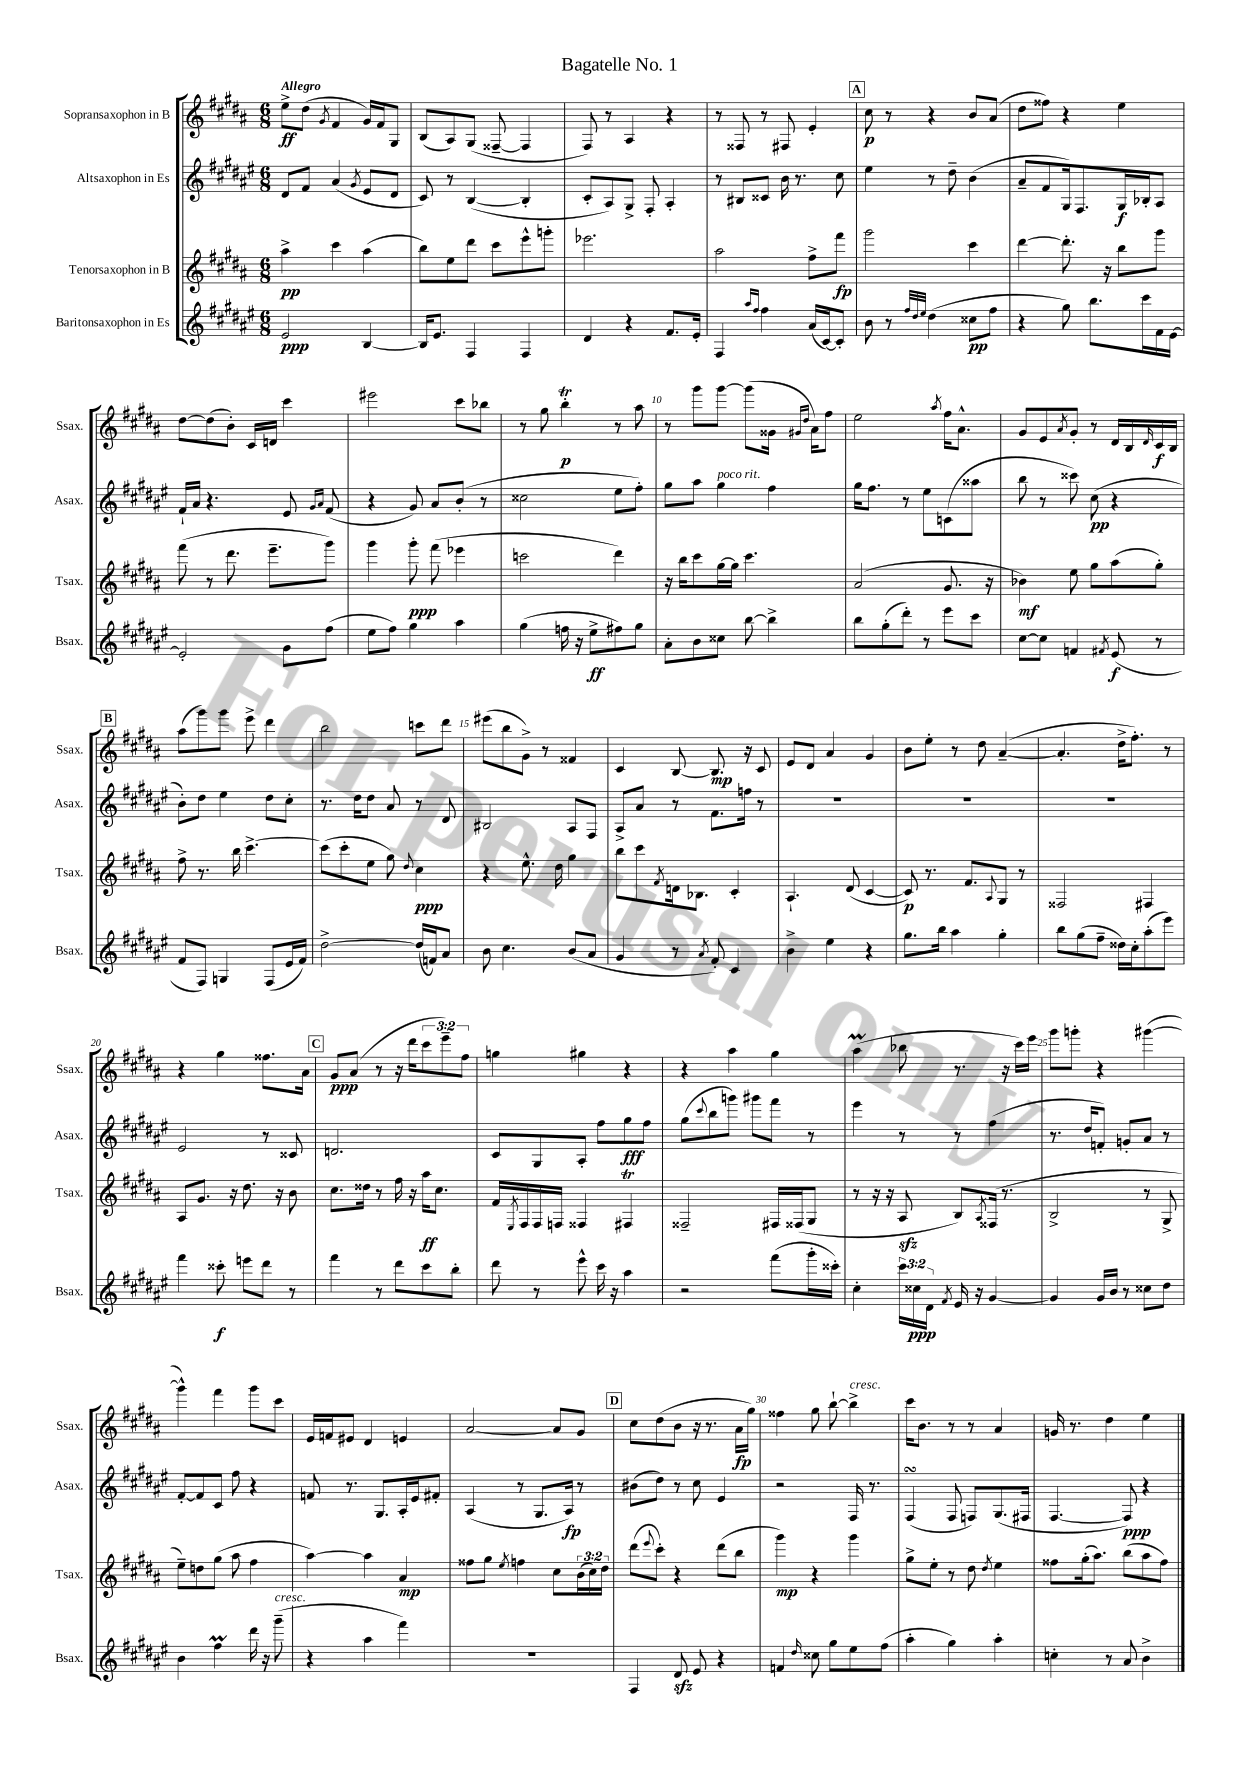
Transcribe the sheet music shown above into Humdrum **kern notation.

**kern	**dynam	**kern	**dynam	**kern	**dynam	**kern	**dynam
*part4	*part4	*part3	*part3	*part2	*part2	*part1	*part1
*staff4	*staff4	*staff3	*staff3	*staff2	*staff2	*staff1	*staff1
*I"Baritonsaxophon in Es	*	*I"Tenorsaxophon in B	*	*I"Altsaxophon in Es	*	*I"Sopransaxophon in B	*
*I'Bsax.	*	*I'Tsax.	*	*I'Asax.	*	*I'Ssax.	*
*clefG2	*	*clefG2	*	*clefG2	*	*clefG2	*
*k[f#c#g#d#a#e#]	*	*k[f#c#g#d#a#]	*	*k[f#c#g#d#a#e#]	*	*k[f#c#g#d#a#]	*
*M6/8	*	*M6/8	*	*M6/8	*	*M6/8	*
=1	=1	=1	=1	=1	=1	=1	=1
!	!	!	!	!	!	!LO:TX:a:B:t=Allegro	!
2e#/	ppp	4aa#^\	pp	8d#/L	.	8ee^\L	ff
.	.	.	.	8f#/J	.	(8dd#\J	.
.	.	.	.	.	.	8qg#/	.
.	.	4ccc#\	.	(4a#/	.	4f#/	.
.	.	.	.	8qg#/	.	.	.
[4B/	.	(4aa#\	.	8e#/L	.	16g#/LL)	.
.	.	.	.	.	.	16f#/J	.
.	.	.	.	8d#/J	.	8G#/J	.
=2	=2	=2	=2	=2	=2	=2	=2
16B/KL]	.	8bb\L)	.	8c#/)	.	(8B/L	.
8.e#/J	.	.	.	.	.	.	.
.	.	8ee\	.	8r	.	8A#/)	.
4F#/	.	8ddd#\J	.	([4B/	.	(8G#/J	.
.	.	8ccc#\L	.	.	.	[8F##X~/	.
4F#/	.	8eee^^\	.	4B'/]	.	4F##/]	.
.	.	8gggn'\J	.	.	.	.	.
=3	=3	=3	=3	=3	=3	=3	=3
4d#/	.	2.eee-X\	.	8c#'/L	.	8F#/)	.
.	.	.	.	8A#/)	.	8r	.
4r	.	.	.	8G#^/J	.	4A#/	.
.	.	.	.	8F#'/	.	.	.
8.f#/L	.	.	.	4A#'/	.	4r	.
16e#'/Jk	.	.	.	.	.	.	.
=4	=4	=4	=4	=4	=4	=4	=4
4F#/	.	2aa#\	.	8r	.	8r	.
.	.	.	.	8B#X/L	.	8F##X/	.
16qqaa#/LL	.	.	.	.	.	.	.
16qqff#/JJ	.	.	.	.	.	.	.
4ff#\	.	.	.	8c##X/J	.	8r	.
.	.	.	.	16b\	.	8F#X/	.
.	.	.	.	8.r	.	.	.
(16a#/LL	.	8ff#^\L	.	.	.	4e'/	.
[16c#/J)	.	.	.	.	.	.	.
8c#'/J]	.	8fff#\J	fp	8cc#\	.	.	.
!!LO:REH:place=s1:t=A
=5	=5	=5	=5	=5	=5	=5	=5
8b\	.	2ggg#\	.	4ee#\	.	8cc#\	p
8r	.	.	.	.	.	8r	.
32qqff#/LLL	.	.	.	.	.	.	.
32qqdd#/	.	.	.	.	.	.	.
32qqee#/JJJ	.	.	.	.	.	.	.
(4dd#\	.	.	.	8r	.	4r	.
.	.	.	.	8dd#~\	.	.	.
8cc##X\L	pp	4ccc#\	.	(4b\	.	8b/L	.
8ff#\J	.	.	.	.	.	(8a#/J	.
=6	=6	=6	=6	=6	=6	=6	=6
4r	.	[4ddd#\	.	8a#~/L	.	8dd#\L	.
.	.	.	.	8f#/	.	8ff##X\J)	.
8gg#\)	.	8.ddd#'\]	.	16G#/k)	.	4r	.
.	.	.	.	8.F#/	.	.	.
8.bb\L	.	.	.	.	.	.	.
.	.	16r	.	.	.	.	.
.	.	8bb\L	.	16G#/L	f	4ee\	.
16ccc#\L	.	.	.	16B-X'/J	.	.	.
16f#\	.	8ggg#\J	.	8A#/J	.	.	.
[16e#\JJ	.	.	.	.	.	.	.
!!LO:LB:g=z
=7	=7	=7	=7	=7	=7	=7	=7
2e#'/]	.	(8fff#\	.	16f#`/LL	.	[8dd#\L	.
.	.	.	.	16a#/JJ	.	.	.
.	.	8r	.	4.r	.	(8dd#\]	.
.	.	8.ddd#\	.	.	.	8b'\J)	.
.	.	.	.	.	.	16c#/LL	.
.	.	8.eee~\L	.	.	.	16dn/JJ	.
8g#\L	.	.	.	8e#/	.	4ccc#\	.
.	.	.	.	16qqg#/LL	.	.	.
.	.	.	.	16qqa#/JJ	.	.	.
(8ff#\J	.	8ggg#\J)	.	(8f#/	.	.	.
=8	=8	=8	=8	=8	=8	=8	=8
8ee#\L	.	4ggg#\	.	4r	.	2eee#X\	.
8ff#\J)	.	.	.	.	.	.	.
4gg#\	.	8ggg#'\	ppp	8g#/)	.	.	.
.	.	(8fff#\	.	8a#/L	.	.	.
4aa#\	.	4eee-X\	.	(8b'/J	.	8ccc#\L	.
.	.	.	.	8r	.	8bb-X\J	.
=9	=9	=9	=9	=9	=9	=9	=9
(4gg#\	.	2cccn\	.	2cc##X\	.	8r	.
.	.	.	.	.	.	8gg#\	.
16ffn\	.	.	.	.	.	4bbT'\	p
16r	.	.	.	.	.	.	.
8ee#^\L	ff	.	.	.	.	.	.
8ff#X\)	.	4ddd#\)	.	8ee#\L	.	8r	.
8gg#\J	.	.	.	8ff#'\J)	.	8aa#\	.
=10	=10	=10	=10	=10	=10	=10	=10
8a#'\L	.	16r	.	8gg#\L	.	8r	.
.	.	16bb\KL	.	.	.	.	.
8b\	.	8ccc#\	.	8aa#\J	.	8ggg#\L	.
!	!	!	!	!LO:TX:a:i:t=poco rit.	!	!	!
8cc##X\J	.	[16gg#\L	.	4gg#\	.	[8ggg#\J	.
.	.	16gg#\JJ]	.	.	.	.	.
[8bb\	.	4.ccc#\	.	.	.	(8ggg#\L]	.
4bb^\]	.	.	.	4ff#\	.	16g##X\Jk	.
.	.	.	.	.	.	16qqg#X/LL	.
.	.	.	.	.	.	16qqdd#/JJ	.
.	.	.	.	.	.	16a#\KL)	.
.	.	.	.	.	.	8ff#\J	.
=11	=11	=11	=11	=11	=11	=11	=11
8bb\L	.	(2a#/	.	16gg#\KL	.	2ee\	.
.	.	.	.	8.ff#\J	.	.	.
(8gg#'\	.	.	.	.	.	.	.
8ddd#'\J)	.	.	.	8r	.	.	.
8r	.	.	.	8ee#\L	.	.	.
.	.	.	.	.	.	8qaa#/	.
8eee#\L	.	8.g#/	.	(8cn\	.	16ff#\KL	.
.	.	.	.	.	.	8.a#^^\J	.
8ccc#\J	.	.	.	8aa##X\J	.	.	.
.	.	16r	.	.	.	.	.
=12	=12	=12	=12	=12	=12	=12	=12
[8cc#\L	.	4b-X\)	mf	8bb\	.	8g#/L	.
8cc#\J]	.	.	.	8r	.	8e/	.
.	.	.	.	.	.	8qa#/	.
4fn/	.	8ee\	.	8ccc##X\)	.	8g#'/J	.
.	.	8gg#\L	.	(8cc#\	pp	8r	.
8qf#X/	.	.	.	.	.	.	.
(8e#/	f	(8aa#\	.	4r	.	16d#/LL	.
.	.	.	.	.	.	16B/	.
.	.	.	.	.	.	16qqd#/	.
8r	.	8gg#'\J)	.	.	.	16c#/	f
.	.	.	.	.	.	16B/JJ	.
!!LO:LB:g=z
!!LO:REH:place=s1:t=B
=13	=13	=13	=13	=13	=13	=13	=13
8f#/L	.	8ff#^\	.	8b'\L)	.	(8aa#\L	.
8F#/J)	.	8.r	.	8dd#\J	.	8ggg#\)	.
4Gn/	.	.	.	4ee#\	.	8ggg#\J	.
.	.	16bb\	.	.	.	.	.
.	.	[4.ccc#^\	.	.	.	8eee^\	.
(8F#/L	.	.	.	8dd#\L	.	4ddd#\	.
16e#/L	.	.	.	8cc#'\J	.	.	.
16f#/JJ)	.	.	.	.	.	.	.
=14	=14	=14	=14	=14	=14	=14	=14
[2dd#^\	.	(8ccc#\L]	.	8.r	.	2bb\	.
.	.	8ccc#'\	.	.	.	.	.
.	.	.	.	16dd#\KL	.	.	.
.	.	8ee\J	.	8dd#\J	.	.	.
.	.	8gg#\)	.	8a#/	.	.	.
.	.	8qqdd#/	.	.	.	.	.
(16dd#/LL]	.	4cc#\	ppp	8r	.	8cccn\L	.
16fn/J)	.	.	.	.	.	.	.
8a#/J	.	.	.	8d#/	.	8ddd#\J	.
=15	=15	=15	=15	=15	=15	=15	=15
8b\	.	4r	.	2B#X/	.	(8eee#X\L	.
4.cc#\	.	.	.	.	.	8bb\	.
.	.	8.ee^^\	.	.	.	8g#^\J)	.
.	.	.	.	.	.	8r	.
.	.	16dd#\	.	.	.	.	.
(8b/L	.	4gg#\	.	8A#/L	.	4f##X/	.
8a#/J	.	.	.	8F#/J	.	.	.
=16	=16	=16	=16	=16	=16	=16	=16
4g#/	.	8bb\L	.	8A#^/L	.	4c#/	.
.	.	8ccc#\	.	8a#/J	.	.	.
.	.	8qf#/	.	.	.	.	.
8r	.	16dn\k	.	8r	.	[8B/	.
.	.	8.B-X\J	.	.	.	.	.
8qa#/	.	.	.	.	.	.	.
8f#'/)	.	.	.	8.f#\L	.	8.B/]	mp
4c#/	.	4c#'/	.	.	.	.	.
.	.	.	.	16ffn\Jk	.	16r	.
.	.	.	.	8r	.	8c#/	.
=17	=17	=17	=17	=17	=17	=17	=17
4b^\	.	4.A#`/	.	2.r	.	8e/L	.
.	.	.	.	.	.	8d#/J	.
4ee#\	.	.	.	.	.	4a#/	.
.	.	(8d#/	.	.	.	.	.
4r	.	[4c#/	.	.	.	4g#/	.
=18	=18	=18	=18	=18	=18	=18	=18
8.gg#\L	.	8c#/])	p	2.r	.	8b\L	.
.	.	8.r	.	.	.	8ee'\J	.
16bb\Jk	.	.	.	.	.	.	.
4aa#\	.	.	.	.	.	8r	.
.	.	8.f#/L	.	.	.	.	.
.	.	.	.	.	.	8dd#\	.
.	.	8qqA#/	.	.	.	.	.
4gg#'\	.	8G#/J	.	.	.	([4a#~/	.
.	.	8r	.	.	.	.	.
=19	=19	=19	=19	=19	=19	=19	=19
8bb\L	.	2F##X/	.	2.r	.	4.a#'/]	.
(8gg#\	.	.	.	.	.	.	.
8ff#~\J	.	.	.	.	.	.	.
16dd##X\LL)	.	.	.	.	.	16dd#^\KL	.
16cc#'\J	.	.	.	.	.	8.ff#'\J)	.
(8aa#'\	.	4F#X/	.	.	.	.	.
8eee#\J)	.	.	.	.	.	8r	.
!!LO:LB:g=z
=20	=20	=20	=20	=20	=20	=20	=20
4fff#\	.	8A#/L	.	2e#/	.	4r	.
.	.	8.g#/J	.	.	.	.	.
8ccc##X'\	f	.	.	.	.	4gg#\	.
.	.	16r	.	.	.	.	.
8eeen\L	.	8.dd#\	.	.	.	.	.
8ddd#\J	.	.	.	8r	.	8.ff##X\L	.
.	.	16r	.	.	.	.	.
8r	.	8b\	.	8c##X/	.	.	.
.	.	.	.	.	.	16a#\Jk	.
!!LO:REH:place=s1:t=C
=21	=21	=21	=21	=21	=21	=21	=21
4fff#\	.	8.cc#\L	.	2.dn/	.	8g#/L	ppp
.	.	.	.	.	.	(8a#/J	.
.	.	16dd##X\Jk	.	.	.	.	.
8r	.	8r	.	.	.	8r	.
8ddd#\L	.	16ff#\	.	.	.	16r	.
.	.	16r	.	.	.	16ddd#\KL	.
8ccc#\	.	16aa#\KL	ff	.	.	12ccc#\	.
.	.	8.cc#\J	.	.	.	.	.
.	.	.	.	.	.	12eee~\)	.
8bb'\J	.	.	.	.	.	.	.
.	.	.	.	.	.	12ff#\J	.
=22	=22	=22	=22	=22	=22	=22	=22
8ddd#\	.	16f#/LL	.	8c#/L	.	4ggn\	.
.	.	8qE/	.	.	.	.	.
.	.	16F#/	.	.	.	.	.
8r	.	16F#/	.	8G#/	.	.	.
.	.	16Fn/JJ	.	.	.	.	.
8eee#^^\	.	4F##X/	.	8A#'/J	.	4gg#X\	.
16ccc#\	.	.	.	8ff#\L	.	.	.
16r	.	.	.	.	.	.	.
4aa#\	.	4F#XT/	.	8gg#\	fff	4r	.
.	.	.	.	8ff#\J	.	.	.
=23	=23	=23	=23	=23	=23	=23	=23
2r	.	2F##X~/	.	(8gg#\L	.	4r	.
.	.	.	.	8qqccc#/	.	.	.
.	.	.	.	8bb\	.	.	.
.	.	.	.	8gggn\J)	.	4aa#\	.
.	.	.	.	8ggg#X\L	.	.	.
(8fff#\L	.	16F#X/LL	.	8fff#\J	.	4gg#\	.
.	.	(16F##X/J	.	.	.	.	.
16ggg#'\L	.	8G#/J	.	8r	.	.	.
16ccc##X'\JJ)	.	.	.	.	.	.	.
=24	=24	=24	=24	=24	=24	=24	=24
4cc#'\	.	8r	.	4eee#\	.	(4aa#m\	.
.	.	16r	.	.	.	.	.
.	.	16r	.	.	.	.	.
24ccc#\LL	.	8A#zz/	.	8r	.	8bb-X\	.
24cc##X\	ppp	.	.	.	.	.	.
24d#\JJ	.	.	.	.	.	.	.
8qf#/	.	.	.	.	.	.	.
16e#/	.	8B/L)	.	8r	.	8.r	.
16r	.	.	.	.	.	.	.
.	.	8qA#/	.	.	.	.	.
[4g#/	.	(16F##X/Jk	.	(4ff#\	.	.	.
.	.	8.r	.	.	.	16r	.
.	.	.	.	.	.	16ccc#\LL)	.
.	.	.	.	.	.	16eee\JJ	.
=25	=25	=25	=25	=25	=25	=25	=25
4g#/]	.	2B^/	.	8.r	.	8ggg#\L	.
.	.	.	.	.	.	8gggn'\J	.
.	.	.	.	16dd#/KL	.	.	.
16g#/LL	.	.	.	8fn'/J)	.	4r	.
16b/JJ	.	.	.	.	.	.	.
8r	.	.	.	8gn'/L	.	.	.
8cc##X\L	.	8r	.	8a#/J	.	([4ggg#X\	.
8dd#\J	.	8G#^/	.	8r	.	.	.
!!LO:LB:g=z
=26	=26	=26	=26	=26	=26	=26	=26
4b\	.	8ee~\L)	.	[8f#'/L	.	4ggg#^^\])	.
.	.	8ddn\	.	8f#/]	.	.	.
4ff#M\	.	(8gg#\J	.	8c#/J	.	4fff#\	.
.	.	8aa#\	.	8ff#\	.	.	.
16ddd#\	.	4ff#\	.	4r	.	8ggg#\L	.
16r	.	.	.	.	.	.	.
!LO:TX:a:i:t=cresc.	!	!	!	!	!	!	!
(8ggg#~\	.	.	.	.	.	8ccc#\J	.
=27	=27	=27	=27	=27	=27	=27	=27
4r	.	[4aa#\)	.	8fn/	.	16e/LL	.
.	.	.	.	.	.	16fn/J	.
.	.	.	.	8.r	.	8e#X/J	.
4aa#\	.	4aa#\]	.	.	.	4d#/	.
.	.	.	.	8.G#/L	.	.	.
4fff#\)	.	4a#/	mp	16A#'/L	.	4en/	.
.	.	.	.	16e#/J	.	.	.
.	.	.	.	8f#X'/J	.	.	.
=28	=28	=28	=28	=28	=28	=28	=28
2.r	.	8ff##X\L	.	(4A#/	.	[2a#/	.
.	.	8gg#\J	.	.	.	.	.
.	.	8qee/	.	.	.	.	.
.	.	4ffn\	.	8r	.	.	.
.	.	.	.	8.G#/L	.	.	.
.	.	8cc#\L	.	.	.	8a#/L]	.
.	.	.	.	16A#/Jk)	fp	.	.
.	.	(24b\L	.	8r	.	8g#/J	.
.	.	24cc#\)	.	.	.	.	.
.	.	24dd#\JJ	.	.	.	.	.
!!LO:REH:place=s1:t=D
=29	=29	=29	=29	=29	=29	=29	=29
4F#/	.	(8ddd#\L	.	(8b#X\L	.	8cc#\L	.
.	.	8qqeee/	.	.	.	.	.
.	.	8ccc#'\J)	.	8dd#\J)	.	(8dd#\	.
8d#zz/	.	4r	.	8r	.	8b\J	.
8e#/	.	.	.	8cc#\	.	16r	.
.	.	.	.	.	.	8.r	.
4r	.	(8ddd#\L	.	4e#/	.	.	.
.	.	8bb\J	.	.	.	16a#\LL	fp
.	.	.	.	.	.	16gg#\JJ)	.
=30	=30	=30	=30	=30	=30	=30	=30
4fn/	.	4ggg#\)	mp	2r	.	4ff##X\	.
16qqdd#/	.	.	.	.	.	.	.
8cc##X\	.	4r	.	.	.	8gg#\	.
8gg#\L	.	.	.	.	.	[8bb`\	.
!	!	!	!	!	!	!LO:TX:a:i:t=cresc.	!
8ee#\	.	4ggg#\	.	16F#/	.	4bb^\]	.
.	.	.	.	8.r	.	.	.
(8ff#\J	.	.	.	.	.	.	.
=31	=31	=31	=31	=31	=31	=31	=31
4aa#'\	.	8gg#^\L	.	(4F#sSSs/	.	16ccc#\KL	.
.	.	.	.	.	.	8.b\J	.
.	.	8ee'\J	.	.	.	.	.
4gg#\)	.	8r	.	8F#/	.	8r	.
.	.	8dd#\	.	8Fn/L)	.	8r	.
.	.	8qdd#/	.	.	.	.	.
4aa#'\	.	4ee\	.	(8.G#/	.	4a#/	.
.	.	.	.	16F#X/Jk	.	.	.
=32	=32	=32	=32	=32	=32	=32	=32
4ccn'\	.	8ff##X\L	.	[4.F#/	.	16gn/	.
.	.	.	.	.	.	8.r	.
.	.	(16gg#'\k	.	.	.	.	.
.	.	8.aa#\J)	.	.	.	.	.
8r	.	.	.	.	.	4dd#\	.
8a#/	.	(8bb\L	.	8F#/])	ppp	.	.
4b^\	.	8aa#\	.	4r	.	4ee\	.
.	.	8ff##\J)	.	.	.	.	.
==	==	==	==	==	==	==	==
*-	*-	*-	*-	*-	*-	*-	*-
